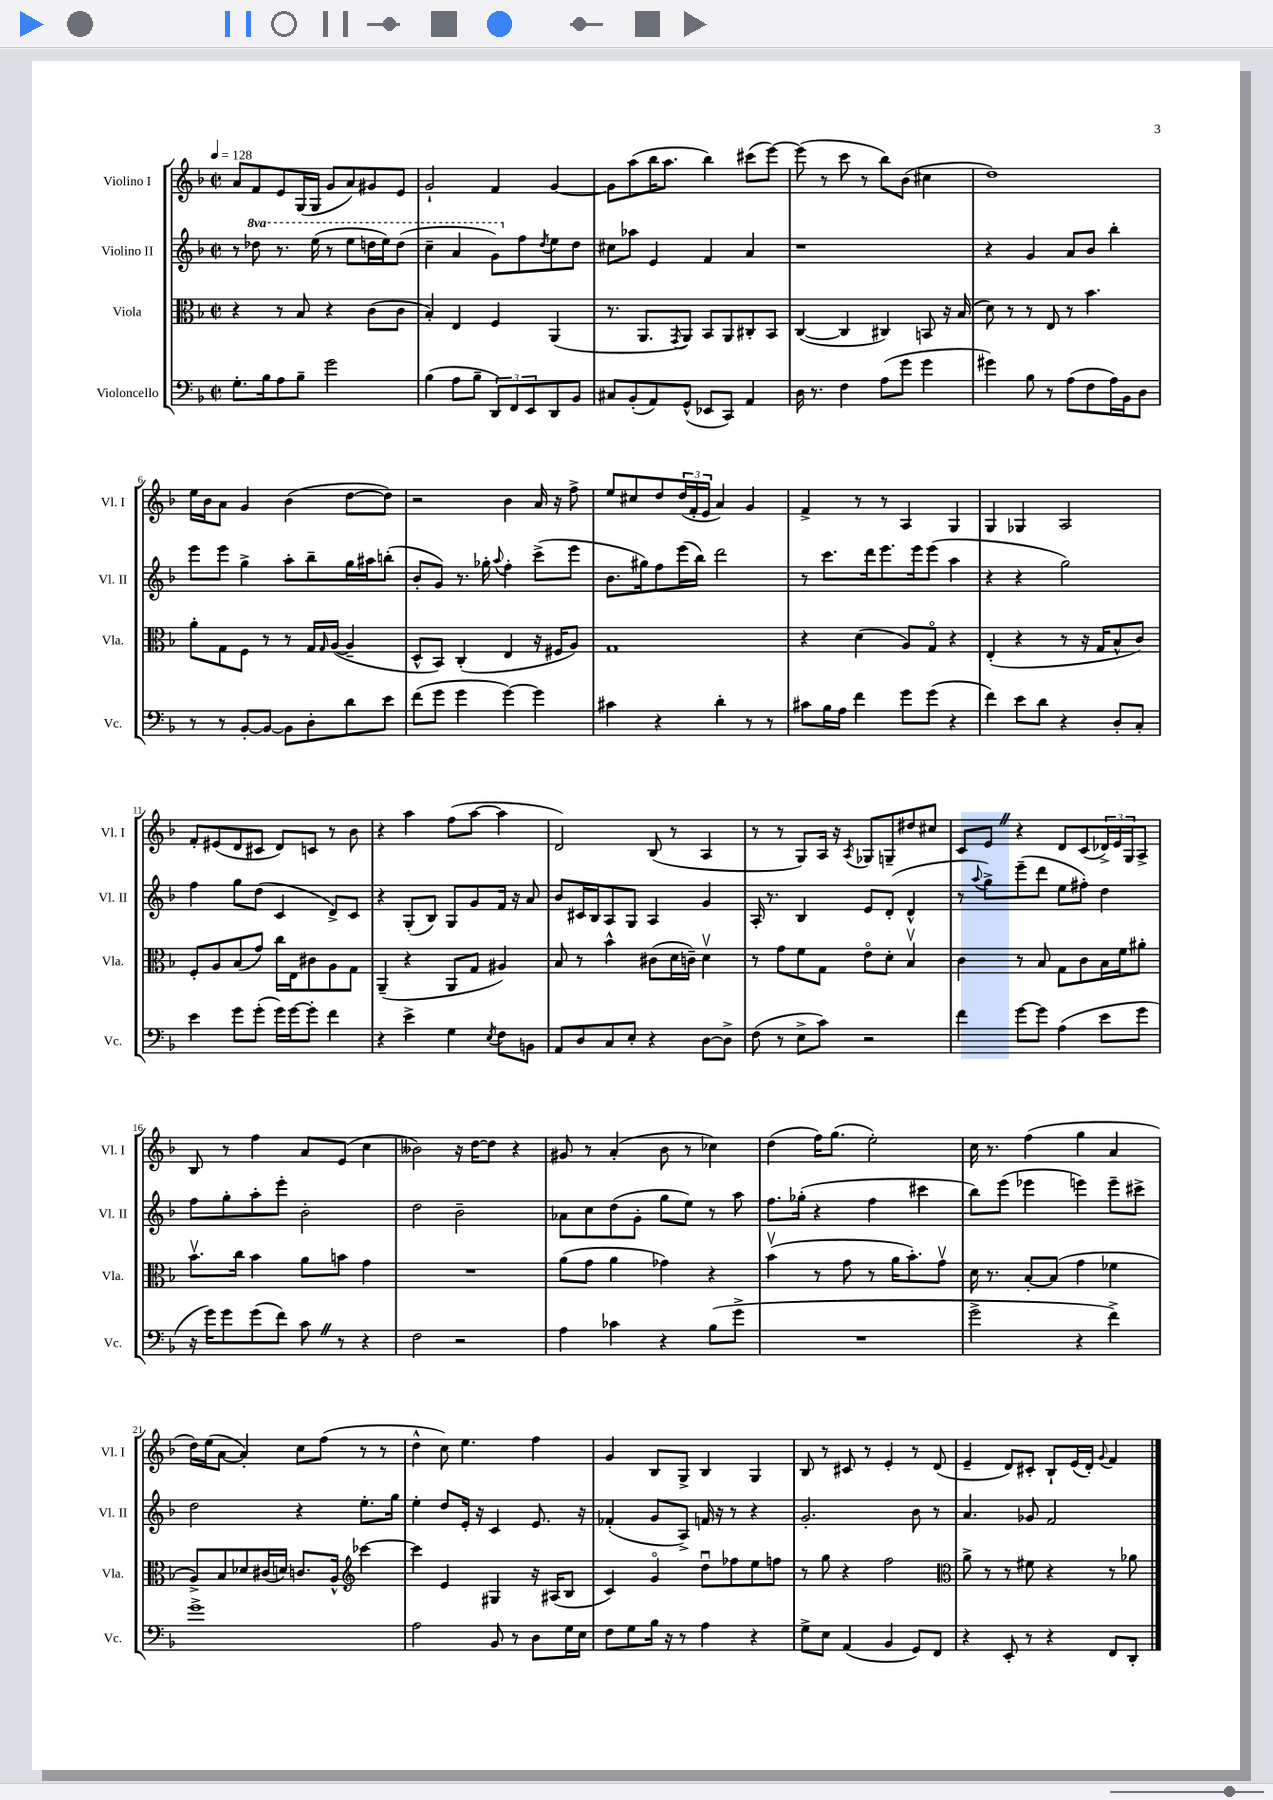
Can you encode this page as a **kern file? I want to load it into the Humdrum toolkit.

**kern	**kern	**kern	**kern
*staff4	*staff3	*staff2	*staff1
*clefF4	*clefC3	*clefG2	*clefG2
*k[b-]	*k[b-]	*k[b-]	*k[b-]
*M2/2	*M2/2	*M2/2	*M2/2
*met(c|)	*met(c|)	*met(c|)	*met(c|)
*MM128	*MM128	*MM128	*MM128
8.G'\L	4r	8r	8a/L
.	.	8ddd-\	8f/
16B-\k	.	.	.
8A\	8r	8.r	8e/
8B-~\J	8B-/	.	(16G/L
.	.	(16eee\	16G/JJ
2g\	4r	8r	8g/L
.	.	8eee\L	8a/)
.	(8c\L	16ddd\L	8g#/
.	.	16eee\J)	.
.	8c\J	(8ddd\J	8e/J
=	=	=	=
(4B-\	4B-'/)	4ccc~\	2g`/
8A\L	4E/	4aa/	.
8B-~\J	.	.	.
12DD/L)	4F/	8gg\L)	4f/
12FF/	.	.	.
.	.	8ff\	.
12EE/	.	.	.
.	.	8qdd/	.
8DD/	(4AA/	8ee\	[4g/
8BB-/J	.	8dd\J	.
=	=	=	=
8C#/L	8.r	8cc#\L	8g\]L
(8BB-'/	.	8aa-\J	(8aa\
.	8.AA/L	.	.
8AA/)	.	4e/	16bb-\K
.	.	.	8.aa\J
.	8qGG/	.	.
(8GG^^/J	8AA/J)	.	.
8EE-/L	8BB-/L	4f/	4bb-\)
8CC/J)	8AA/	.	.
4AA/	8C#'/	4a/	(8ccc#\L
.	8BB-/J	.	[8eee\J)
=	=	=	=
16D\	([4C/	1r	(8eee\]
8.r	.	.	.
.	.	.	8r
4F\	4C/]	.	8ccc\
.	.	.	8r
(8A\L	4C#/)	.	8bb-\L)
8g\J	.	.	(8b-\J
4g\	8BB/	.	4cc#\
.	16r	.	.
.	(16B-/	.	.
=	=	=	=
4g#\)	8d\)	4r	1dd)
.	8r	.	.
8B-\	8r	4g/	.
8r	8E/	.	.
(8A\L	8r	8a/L	.
8F\	4.b-\	8b-/J	.
16A\L)	.	4bb-'\	.
16BB-\J	.	.	.
8D\J	.	.	.
=	=	=	=
8r	8a'\L	8eee\L	16ee\LL
.	.	.	16b-\J
8r	8G\	8eee\J	8a\J
[8BB-'/L	8F\J	4gg^\	4g/
8BB-/_J	8r	.	.
8BB-\]L	8r	8aa'\L	(4b-\
8D'\	16G/LL	8bb-~\	.
.	16qqG/	.	.
.	([16A/JJ	.	.
8d\	4A~/]	16gg\L	[8dd\L
.	.	16aa#\J	.
8e\J	.	(8bb'\J	8dd\]J)
=	=	=	=
(8f\L	8D^^/L	8b-'/L	2r
8g\J	8BB-/J)	8g/J)	.
4g\	(4C'/	8.r	.
.	.	16gg-'\	.
.	.	8qqaa/	.
[4g\)	4E/	4ff'\	4b-\
4g\]	16r	(8ccc^\L	16a/
.	16F#/LK	.	16r
.	8A/J)	8eee\J	8ff^\
=	=	=	=
4c#\	1G	8.b-\L	8ee/L
.	.	.	8cc#/
.	.	16gg#\k)	.
4r	.	8ff\	8dd/
.	.	(16eee\L	(24dd/L
.	.	.	24f'/
.	.	16bb-\JJ)	.
.	.	.	24e/JJ
4d'\	.	2ddd\	4a/)
8r	.	.	4g/
8r	.	.	.
=	=	=	=
8c#\L	4r	8r	4f^/
16B-\L	.	8.ccc\L	.
16A\JJ	.	.	.
4f\	(4d\	.	8r
.	.	16ddd\k	.
.	.	8.eee\	8r
8g\L	8A/L)	.	4A/
.	.	16eee\k	.
(8g\J	8Go/J	(8eee\J	.
4r	4r	4aa\	4G/
=	=	=	=
4f\)	(4E'/	4r	4G/
8e\L	4r	4r	4G-/
8d\J	.	.	.
4r	8r	2gg\)	2A/
.	16r	.	.
.	16G/LK	.	.
8D'/L	8B-^^/	.	.
8C'/J	8c/J)	.	.
=	=	=	=
4e\	8F'/L	4ff\	8f'/L
.	8A/	.	(8e#/
8g\L	(8B-/	8gg\L	8d/
(8g'\J	8g/J)	(8dd\J	8c#/J
16g\LL)	16cc\LL	4c/	8d/L)
[16g\J	16E\J	.	.
8g'\]J	8c#\	.	8c/J
4f\	8A\	8d^/L)	8r
.	8G\J	8c/J	8b-\
=	=	=	=
4r	(4AA~/	4r	4r
4e^\	4r	(8G'/L	4aa\
.	.	8B-/J)	.
4G\	8AA/L	8G/L	(8ff\L
.	8G/J	8g/	[8aa\J
8qE/	.	.	.
8F\L	4A#/)	16f/Jk	4aa\]
.	.	16r	.
8BB\J	.	8a/	.
=	=	=	=
8AA/L	8B-/	8b-/L	2d/)
8D/	8r	16c#/L	.
.	.	16B-/J	.
8C/	4b-^^\	8A/	.
8E'/J	.	8G/J	.
4r	(8c#\L	4A/	(8B-/
.	16d\L	.	8r
.	16c~\JJ)	.	.
[8D\L	4dv\	4g/	4A/
8D^\]J	.	.	.
=	=	=	=
(8F\	8r	16A'/	8r
.	.	8.r	.
8r	8g\L	.	8r
8E^\L	8f\	4B-/	8G/L)
8c\J)	8G\J	.	16A/Jk
.	.	.	16r
.	.	.	8qA/
2r	8eo\L	8e/L	8G-/L
.	8d'\J	(8d'/J	8G~/
.	4B-v/	4d^^/	8dd#/
.	.	.	8cc#/J
=	=	=	=
4f\	4c\	8r	8c/L
.	.	8qqaa/	.
.	.	8gg^\L)	8e/J
[8g\L	8r	(8eee~\	4r
8g\]J	8B-/	8ddd\J	.
(4A\	8G\L	8ee\L	8d/L
.	8c\	8ff#'\J)	(8c/
8e\L	16B-\L	4dd\	24d-^/L)
.	.	.	24e/
.	16f\J	.	.
.	.	.	24G/J
8g\J	8a#'\J	.	8A^/J
=	=	=	=
16r	8.b-v\L	8ff\L	8B-/
16g\LK)	.	.	.
8g\	.	8gg'\	8r
.	16cc\Jk	.	.
(8g\	4b-\	8aa'\	4ff\
8f\J)	.	8eee'\J	.
8c\	8a\L	2b-'\	8a/L
8r	8b\J	.	(8e/J
4r	4g\	.	4cc\
=	=	=	=
2F\	1r	2dd\	2b--\)
2r	.	2b-~\	16r
.	.	.	[16dd\LK
.	.	.	8dd\]J
.	.	.	4r
=	=	=	=
4A\	(8a\L	8a-\L	8g#/
.	8g\J	8cc\	8r
4c-\	4a\	(8dd\	(4a'/
.	.	8g'\J	.
4r	4g-\)	8gg\L	8b-\
.	.	8ee\J)	8r
(8B-\L	4r	8r	4cc-\)
8g^\J	.	8aa\	.
=	=	=	=
1r	(4b-v\	8.ff\L	(4dd\
.	.	(16gg-'\Jk	.
.	8r	4r	16ff\LK)
.	.	.	(8.gg\J
.	8g\	.	.
.	8r	4ff\	2ee'\)
.	16a\LK	.	.
.	8.b-'\)	.	.
.	.	4ccc#\	.
.	8gv\J	.	.
=	=	=	=
2g^\	16d\	8bb-\L)	16cc\
.	8.r	.	8.r
.	.	(8eee\J	.
.	[8B-'/L	4eee-\	(4ff\
.	(8B-/]J	.	.
4r	4g\	4eee\)	4gg\
4f^\)	4f-\	8eee~\L	4a/
.	.	8ccc#^\J	.
=	=	=	=
1g^	8A^/L)	2dd\	16dd\LL)
.	.	.	(16ee\J
.	8B-/	.	[8a\J
.	8d-/	.	4a'/])
.	(16c#/L	.	.
.	16d/JJ)	.	.
.	8.c/L	4r	8cc\L
.	.	.	(8ff\J
.	16A^^/Jk	.	.
*	*clefG2	*	*
.	[4ccc-\	8.ee'\L	8r
.	.	.	8r
.	.	16gg\Jk	.
=	=	=	=
2A\	4ccc-\]	4ee'\	4dd^^\
.	4e/	8dd/L	8cc\)
.	.	16e'/Jk	4.ee\
.	.	16r	.
8BB-/	4G#/	4c/	.
8r	.	.	.
8D\L	16r	8.e/	4ff\
.	(16A#/LK	.	.
16G\L	8B-/J	.	.
16E\JJ	.	16r	.
=	=	=	=
8F\L	4c/)	(4f-'/	4g/
8G\	.	.	.
16B-\Jk	4go/	8g/L	8B-/L
16r	.	.	.
8r	.	8A^/J)	8G^/J
4A\	8ddu\L	16f/	4B-/
.	.	16r	.
.	8ff-\	8r	.
4r	8ee\	4r	4G/
.	8ff\J	.	.
=	=	=	=
8G^\L	8r	2.g'/	8B-/
8E\J	8gg\	.	8r
(4AA/	4r	.	8c#/
.	.	.	8r
4BB-/	2ff\	.	4e'/
8GG/L)	.	8b-\	8r
8FF/J	.	8r	(8d/
=	=	=	=
*	*clefC3	*	*
4r	8a^\	4.a/	4e~/
.	8r	.	.
8EE'/	8r	.	8d/L)
8r	8f#\	8g-/	8c#'/J
4r	4r	2f/	8B-`/L
.	.	.	(16e/L
.	.	.	16d'/JJ)
.	.	.	8qqg/
8FF/L	8r	.	4f/
8DD'/J	8a-\	.	.
==	==	==	==
*-	*-	*-	*-
